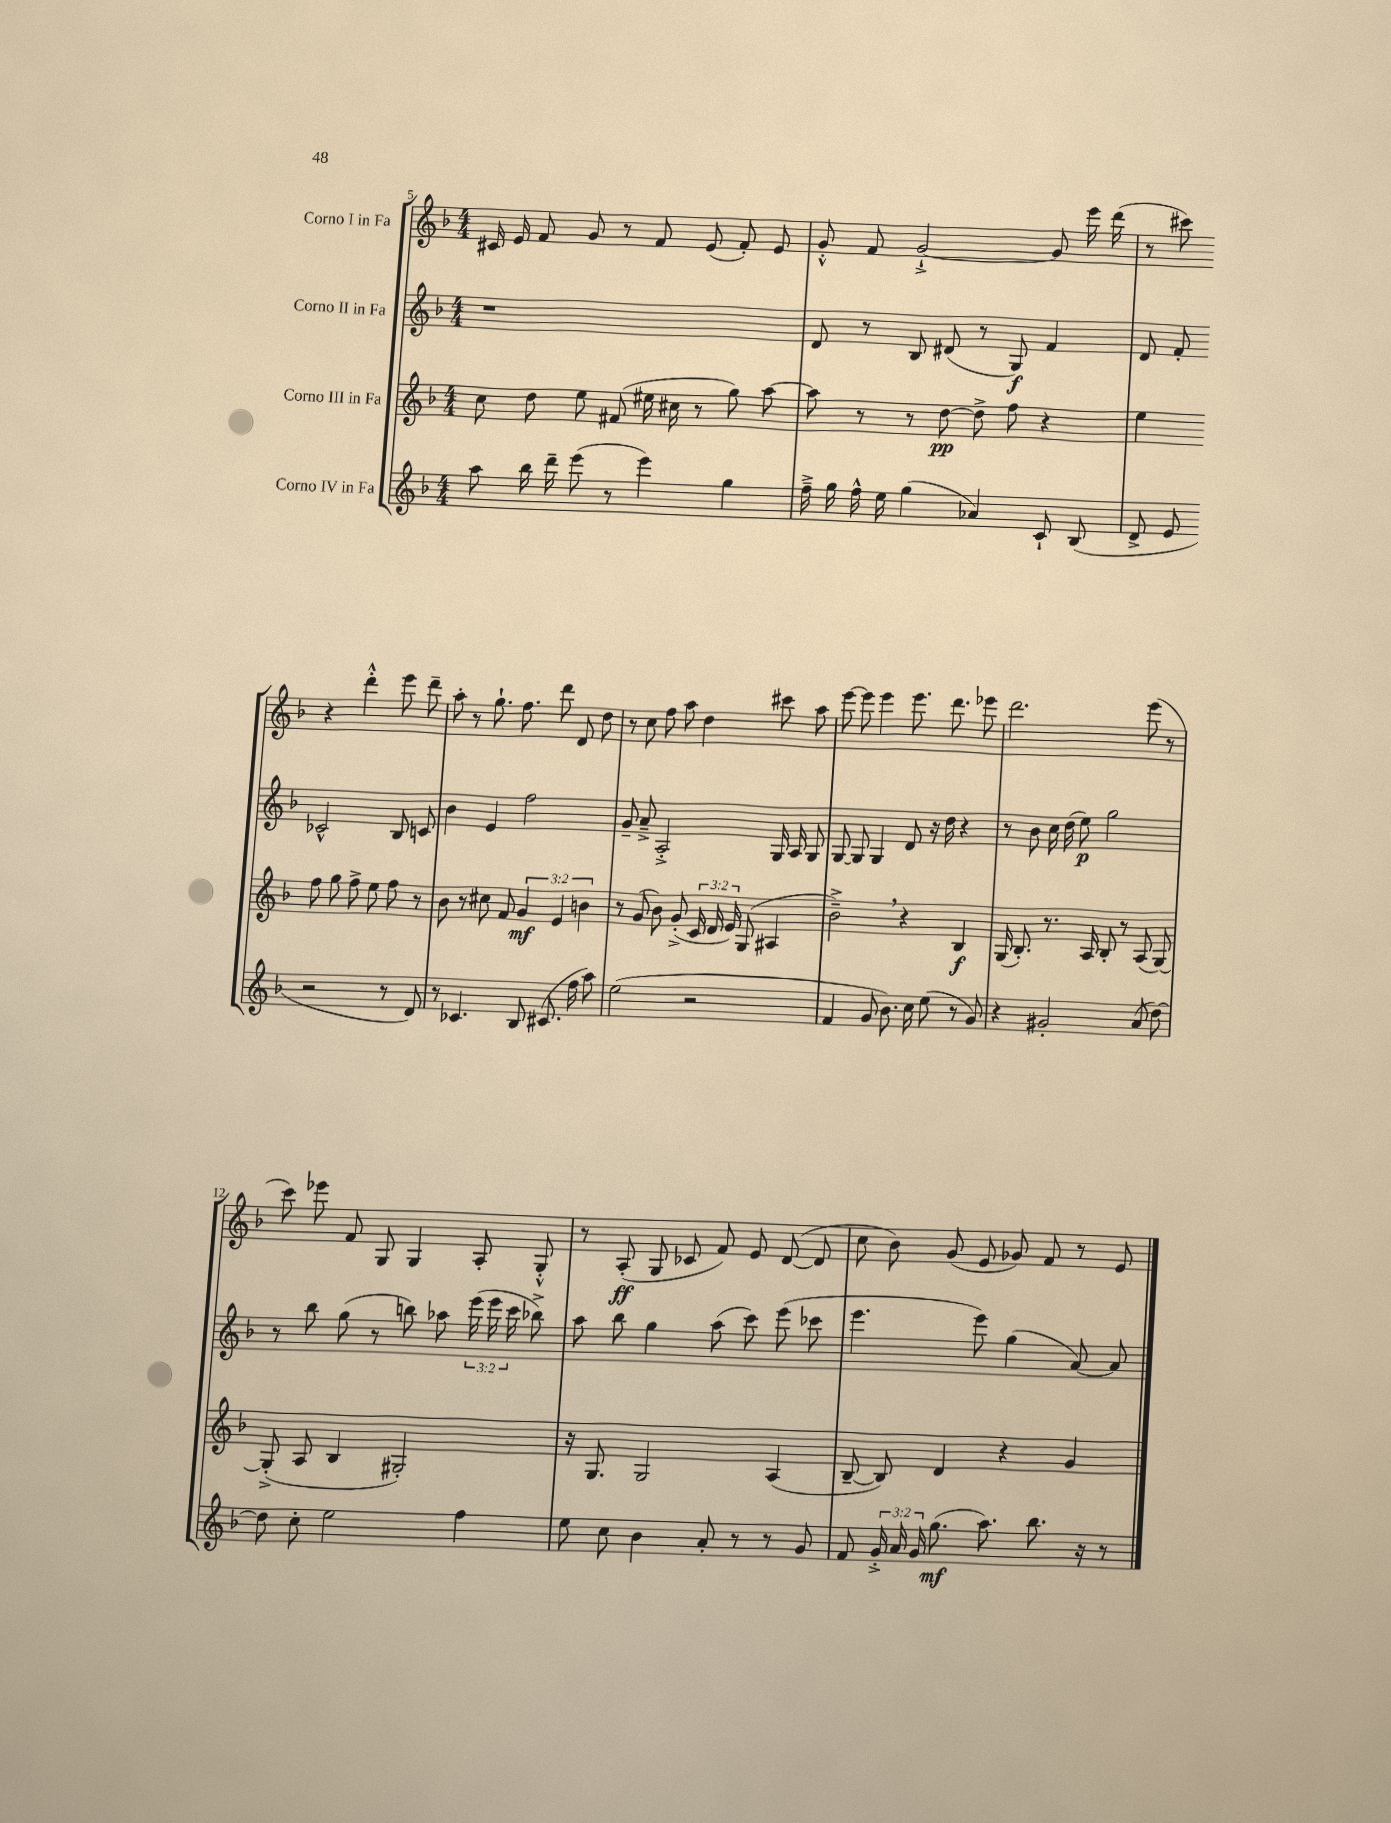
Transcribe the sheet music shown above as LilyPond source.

<<
\new StaffGroup <<
\new Staff = "s0" \with { instrumentName = "Corno I in Fa" } {
    \clef treble \key f \major \numericTimeSignature \time 4/4
    \autoBeamOff cis'16 e'16 f'8 g'8 r8 f'8 e'8( f'8-.) e'8 |
    g'8-.-^ f'8 g'2~-!-> g'8 e'''16 d'''16( |
    r8 cis'''8) r4 d'''4-.-^ e'''8 d'''8-- |
    a''8-. r8 g''8.-! f''8. d'''8 d'8 d''8 |
    r8 c''8 f''8 a''8 d''4 cis'''8 a''8 |
    e'''8~ e'''8 e'''4 e'''8. d'''8. ees'''8 |
    d'''2. e'''8( r8 |
    c'''8) ees'''8 f'8 g8 g4 a8-. g8-.-^ |
    r8 a8-.\ff( g8 ces'8 f'8) e'8 d'8~( d'8 |
    c''8 bes'8) g'8( e'8 ges'8) f'8 r8 e'8 \bar "|." |
}
\new Staff = "s1" \with { instrumentName = "Corno II in Fa" } {
    \clef treble \key f \major \numericTimeSignature \time 4/4 \override Staff.TupletNumber.text = #tuplet-number::calc-fraction-text
    \autoBeamOff r1 |
    d'8 r8 bes8 dis'8( r8 g8\f) f'4 |
    d'8 f'8-. ces'2-^ bes8 c'8 |
    bes'4 e'4 f''2 |
    g'8-- a'8---> a2-.-> g16 a16 g8 |
    g8~ g8 g4 d'8 r16 d''16 r4 |
    r8 bes'8 c''16 d''16( e''8\p) g''2 |
    r8 bes''8 g''8( r8 b''8) aes''8 \tuplet 3/2 { e'''16( e'''16 c'''16 } bes''8->) |
    a''8 bes''8 g''4 a''8( c'''8) e'''8( ces'''8 |
    e'''4. e'''8) g''4( a'8~) a'8 \bar "|." |
}
\new Staff = "s2" \with { instrumentName = "Corno III in Fa" } {
    \clef treble \key f \major \numericTimeSignature \time 4/4 \override Staff.TupletNumber.text = #tuplet-number::calc-fraction-text
    \autoBeamOff c''8 d''8 e''8 fis'8( eis''16 cis''16 r8 g''8) a''8~ |
    a''8 r8 r8 d''8~\pp d''8-> f''8 r4 |
    e''4 f''8 g''8 f''8-> e''8 f''8 r8 |
    bes'8 r8 cis''8 f'8 \tuplet 3/2 { g'4\mf e'4 b'4 } |
    r8 g'8( bes'8) g'8-.->( \tuplet 3/2 { c'16 d'16 e'16) } g8( ais4 |
    bes'2--->) \breathe r4 bes4\f |
    g16( bes8.-.) r8. a16 bes8-. r8 a8( g8~) |
    g8-.->( a8 bes4 gis2-.) |
    r16 g8. g2 a4( |
    bes8~-- bes8) d'4 r4 g'4 \bar "|." |
}
\new Staff = "s3" \with { instrumentName = "Corno IV in Fa" } {
    \clef treble \key f \major \numericTimeSignature \time 4/4 \override Staff.TupletNumber.text = #tuplet-number::calc-fraction-text
    \autoBeamOff a''8 bes''16 d'''16-- e'''8( r8 e'''4) g''4 |
    f''16---> g''16 f''16-^ e''16 g''4( aes'4) c'8-! bes8( |
    d'8-> e'8 r2 r8 d'8) |
    r8 ces'4. bes8 cis'8.( f''16 a''8) |
    e''2( r2 |
    f'4 g'8 bes'8.) c''16 e''8( r8 g'8) |
    r4 gis'2-. a'8( d''8~) |
    d''8 c''8-. e''2 f''4 |
    e''8 c''8 bes'4 a'8-. r8 r8 g'8 |
    f'8 \tuplet 3/2 { g'16-.-> a'16 g'16 } g''8.\mf( a''8.) bes''8. r16 r8 \bar "|." |
}
>>
>>
\layout { \context { \Score currentBarNumber = #5 } }
